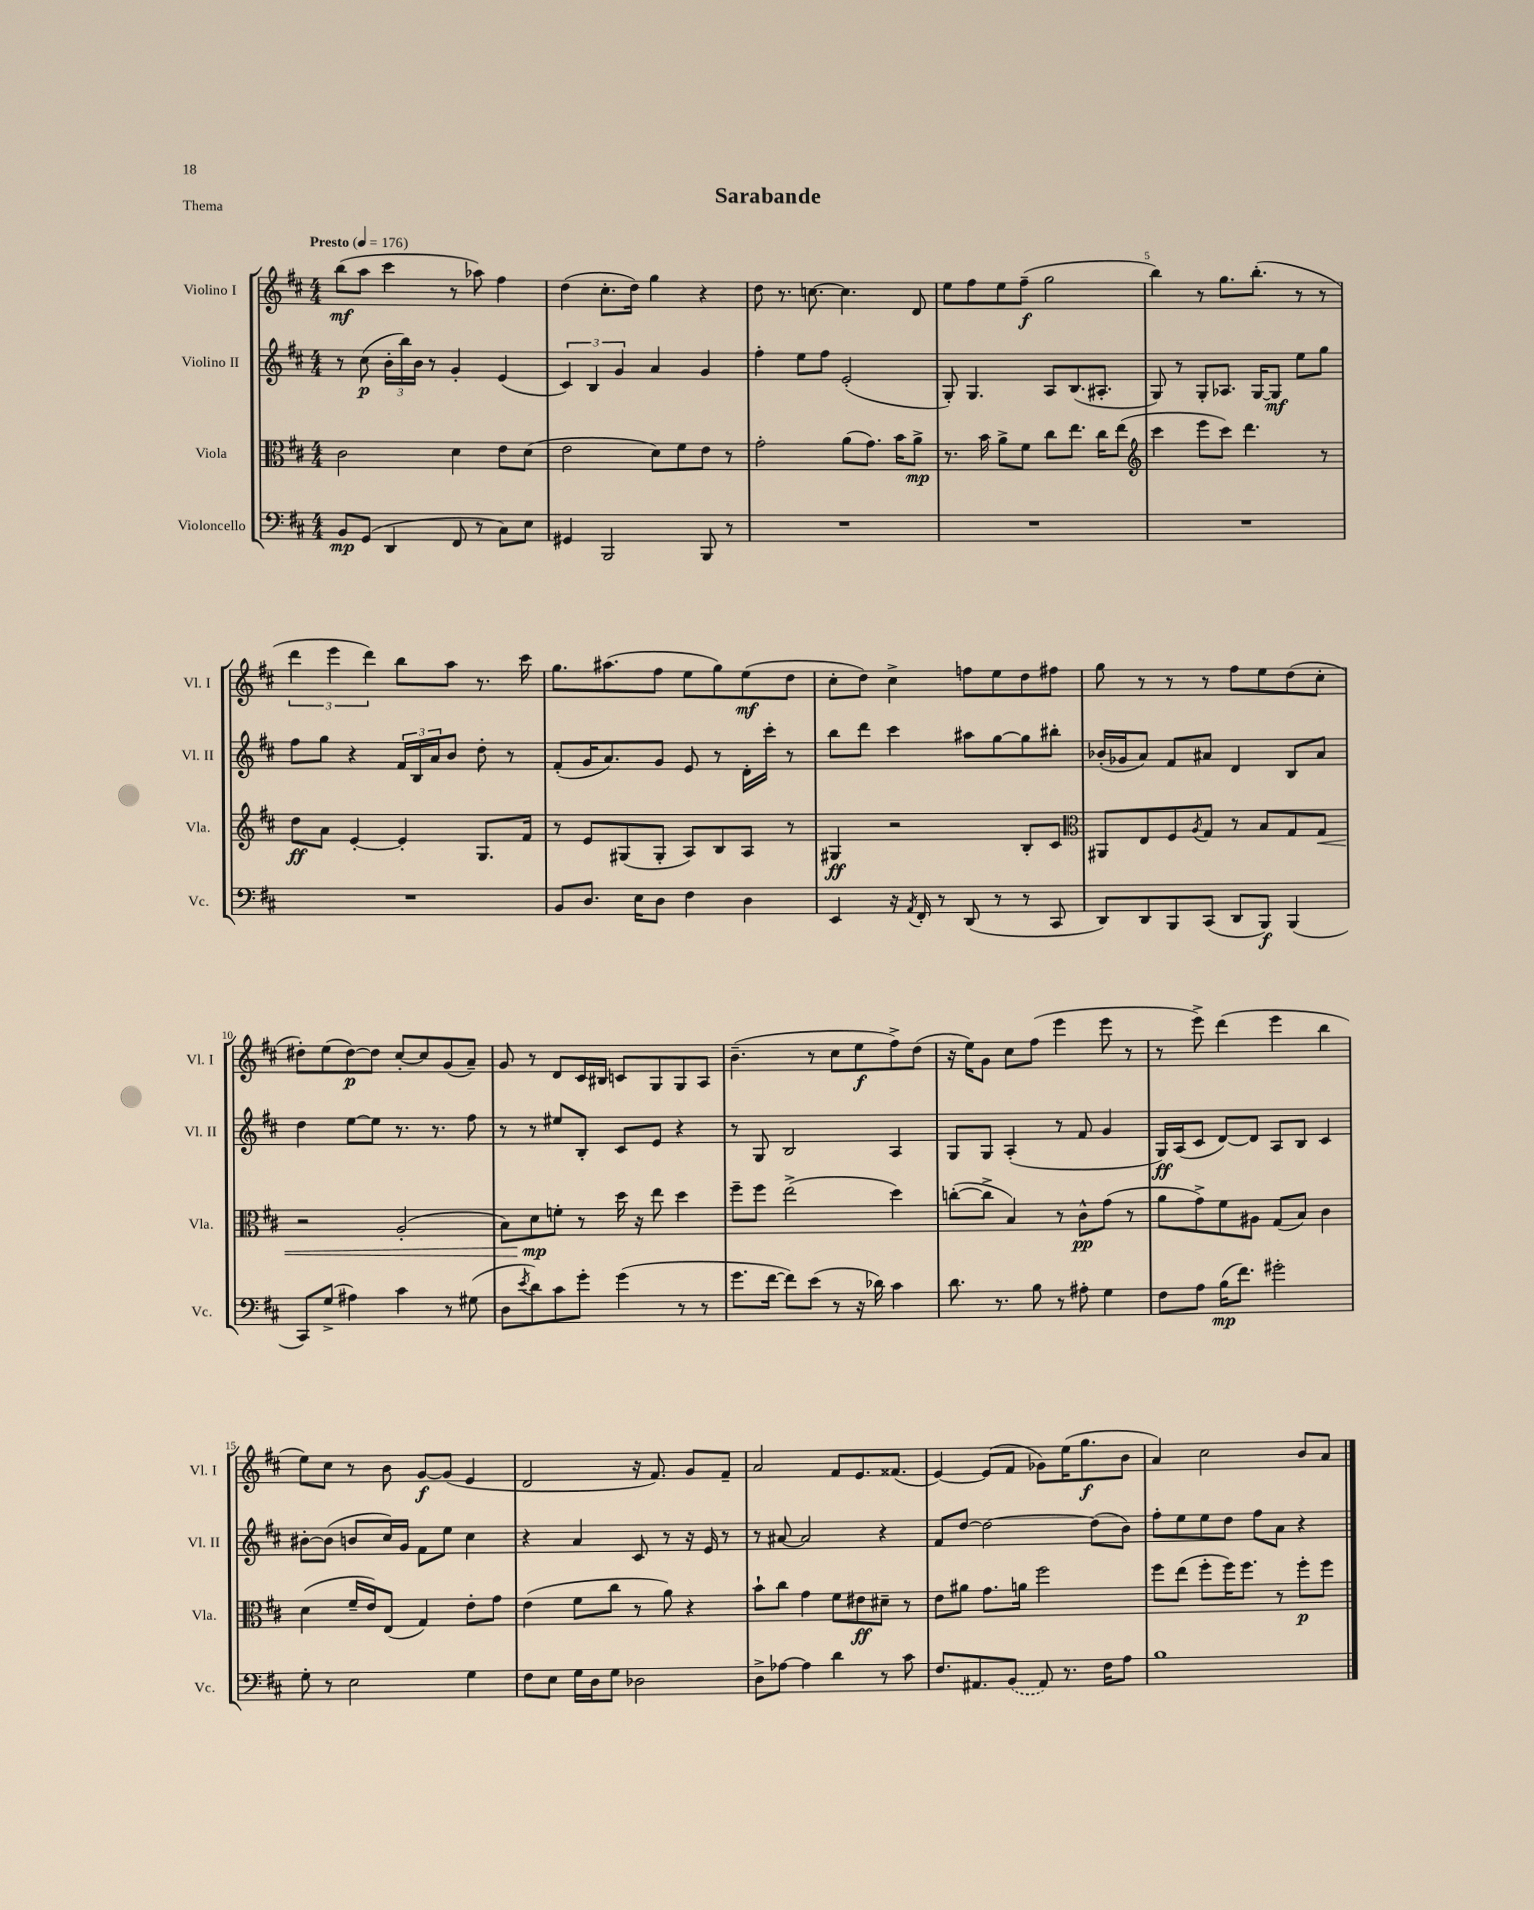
\header { title = "Sarabande" piece = "Thema" }
<<
\new StaffGroup <<
\new Staff = "s0" \with { instrumentName = "Violino I" shortInstrumentName = "Vl. I" } {
    \clef treble \key d \major \numericTimeSignature \time 4/4 \tempo "Presto" 4 = 176
    b''8\mf( a''8 cis'''4 r8 aes''8) fis''4 |
    d''4( cis''8.-. d''16) g''4 r4 |
    d''8 r8. c''8.~ c''4. d'8 |
    e''8 fis''8 e''8 fis''8--\f( g''2 |
    b''4) r8 g''8. b''8.-.( r8 r8 |
    \tuplet 3/2 { d'''4 e'''4 d'''4) } b''8 a''8 r8. cis'''16 |
    g''8. ais''8.( fis''8 e''8 g''8) e''8\mf( d''8 |
    cis''8-. d''8) cis''4-> f''8 e''8 d''8 fis''8 |
    g''8 r8 r8 r8 fis''8 e''8 d''8( cis''8-. |
    dis''8-.) e''8( dis''8~\p) dis''8 cis''8~-. cis''8 g'8( a'8--) |
    g'8 r8 d'8 cis'16 bis16 c'8 g8 g8 a8 |
    b'4.--( r8 cis''8 e''8\f fis''8->) d''8( |
    r16 e''16) g'8 cis''8 fis''8( e'''4 e'''8 r8 |
    r8 e'''8->) d'''4( e'''4 b''4 |
    e''8) cis''8 r8 b'8 g'8~\f g'8( e'4 |
    d'2 r16 fis'8.) g'8 fis'8-- |
    a'2 fis'8 e'8. fisis'8.( |
    e'4~) e'8( fis'8 ges'8) e''16( g''8.\f b'8 |
    a'4) cis''2 b'8 a'8 \bar "|." |
}
\new Staff = "s1" \with { instrumentName = "Violino II" shortInstrumentName = "Vl. II" } {
    \clef treble \key d \major \numericTimeSignature \time 4/4
    r8 cis''8\p( \tuplet 3/2 { b'16-. b''16) b'16 } r8 g'4-. e'4( |
    \tuplet 3/2 { cis'4) b4 g'4 } a'4 g'4 |
    fis''4-. e''8 fis''8 e'2-.( |
    g8-.) g4. a8 b8.( ais8.-. |
    g8) r8 g8-. aes8. g16~ g8\mf e''8 g''8 |
    fis''8 g''8 r4 \tuplet 3/2 { fis'16 b16 a'16 } b'8 d''8-. r8 |
    fis'8-.( g'16 a'8.) g'8 e'8 r8 d'16-. cis'''16-. r8 |
    b''8 d'''8 cis'''4 ais''8 g''8~ g''8 bis''8-. |
    bes'16-.( ges'16 a'8) fis'8 ais'8 d'4 b8 ais'8 |
    d''4 e''8~ e''8 r8. r8. fis''8 |
    r8 r8 eis''8 b8-. cis'8 e'8 r4 |
    r8 g8 b2 a4 |
    g8 g8 a4-.( r8 fis'8 g'4 |
    g16\ff) a16( cis'8 d'8~) d'8 a8 b8 cis'4 |
    bis'8~-. bis'8( b'8 cis''16) g'16 fis'8 e''8 cis''4 |
    r4 a'4 cis'8 r8 r16 e'16 r8 |
    r8 ais'8~ ais'2 r4 |
    fis'8 d''8~ d''2~ d''8( b'8) |
    fis''8-. e''8 e''8 d''8 fis''8 a'8 r4 \bar "|." |
}
\new Staff = "s2" \with { instrumentName = "Viola" shortInstrumentName = "Vla." } {
    \clef alto \key d \major \numericTimeSignature \time 4/4
    cis'2 d'4 e'8 d'8( |
    e'2 d'8) fis'8 e'8 r8 |
    g'2-. a'8( g'8.) b'16 a'8->\mp |
    r8. b'16 a'8-> fis'8 cis''8 e''8. cis''16 e''8( |
    \clef treble cis'''4 e'''8 cis'''8) d'''4. r8 |
    d''8\ff a'8 e'4~-. e'4-. g8. fis'16 |
    r8 e'8 gis8( gis8-. a8) b8 a8 r8 |
    gis4\ff r2 b8-. cis'8 |
    \clef alto ais,8 e8 fis8 \acciaccatura { a8 } g8 r8 b8 g8 g8\< |
    r2 a2-.( |
    b8) d'8\mp\! f'8-. r8 d''16 r16 e''8 d''4 |
    fis''8-- fis''8 e''2->( d''4) |
    c''8~-.( c''8-> b4) r8 cis'8-^\pp g'8( r8 |
    a'8 g'8->) fis'8 ais8 g8( b8) cis'4 |
    d'4( fis'16-- e'16) e8( g4) e'8-. g'8 |
    e'4( fis'8 cis''8 r8 a'8) r4 |
    b'8-! cis''8 g'4 fis'8 eis'8\ff dis'8-- r8 |
    e'8 ais'8 g'8. a'16 fis''2 |
    fis''8 e''8( fis''8-. fis''16) fis''8. r8 fis''8-.\p fis''8 \bar "|." |
}
\new Staff = "s3" \with { instrumentName = "Violoncello" shortInstrumentName = "Vc." } {
    \clef bass \key d \major \numericTimeSignature \time 4/4
    b,8\mp g,8( d,4 fis,8 r8 cis8) e8 |
    gis,4 b,,2 b,,8 r8 |
    R1 |
    R1 |
    R1 |
    R1 |
    b,8 d8. e16 d8 fis4 d4 |
    e,4 r16 \acciaccatura { a,8 } fis,16-. r8 d,8( r8 r8 cis,8 |
    d,8) d,8 b,,8 cis,8( d,8 b,,8\f) b,,4( |
    cis,8) g8->( ais4) cis'4 r8 gis8( |
    d8 \acciaccatura { e'8 } d'8) cis'8 g'8-. g'4( r8 r8 |
    g'8. fis'16~ fis'8) e'8( r8 r16 des'16) cis'4 |
    d'8. r8. b8 r8 ais8-. g4 |
    fis8 a8 b16\mp( fis'8.) gis'2-. |
    g8-. r8 e2 g4 |
    fis8 e8 g16 d16 g8 des2 |
    d8-> aes8~ aes4 d'4 r8 cis'8 |
    fis8. ais,8. \once \slurDashed b,8( ais,8) r8. fis16 a8 |
    b1 \bar "|." |
}
>>
>>
\layout { \context { \Score \override BarNumber.break-visibility = ##(#f #t #t) barNumberVisibility = #(every-nth-bar-number-visible 5) } }
